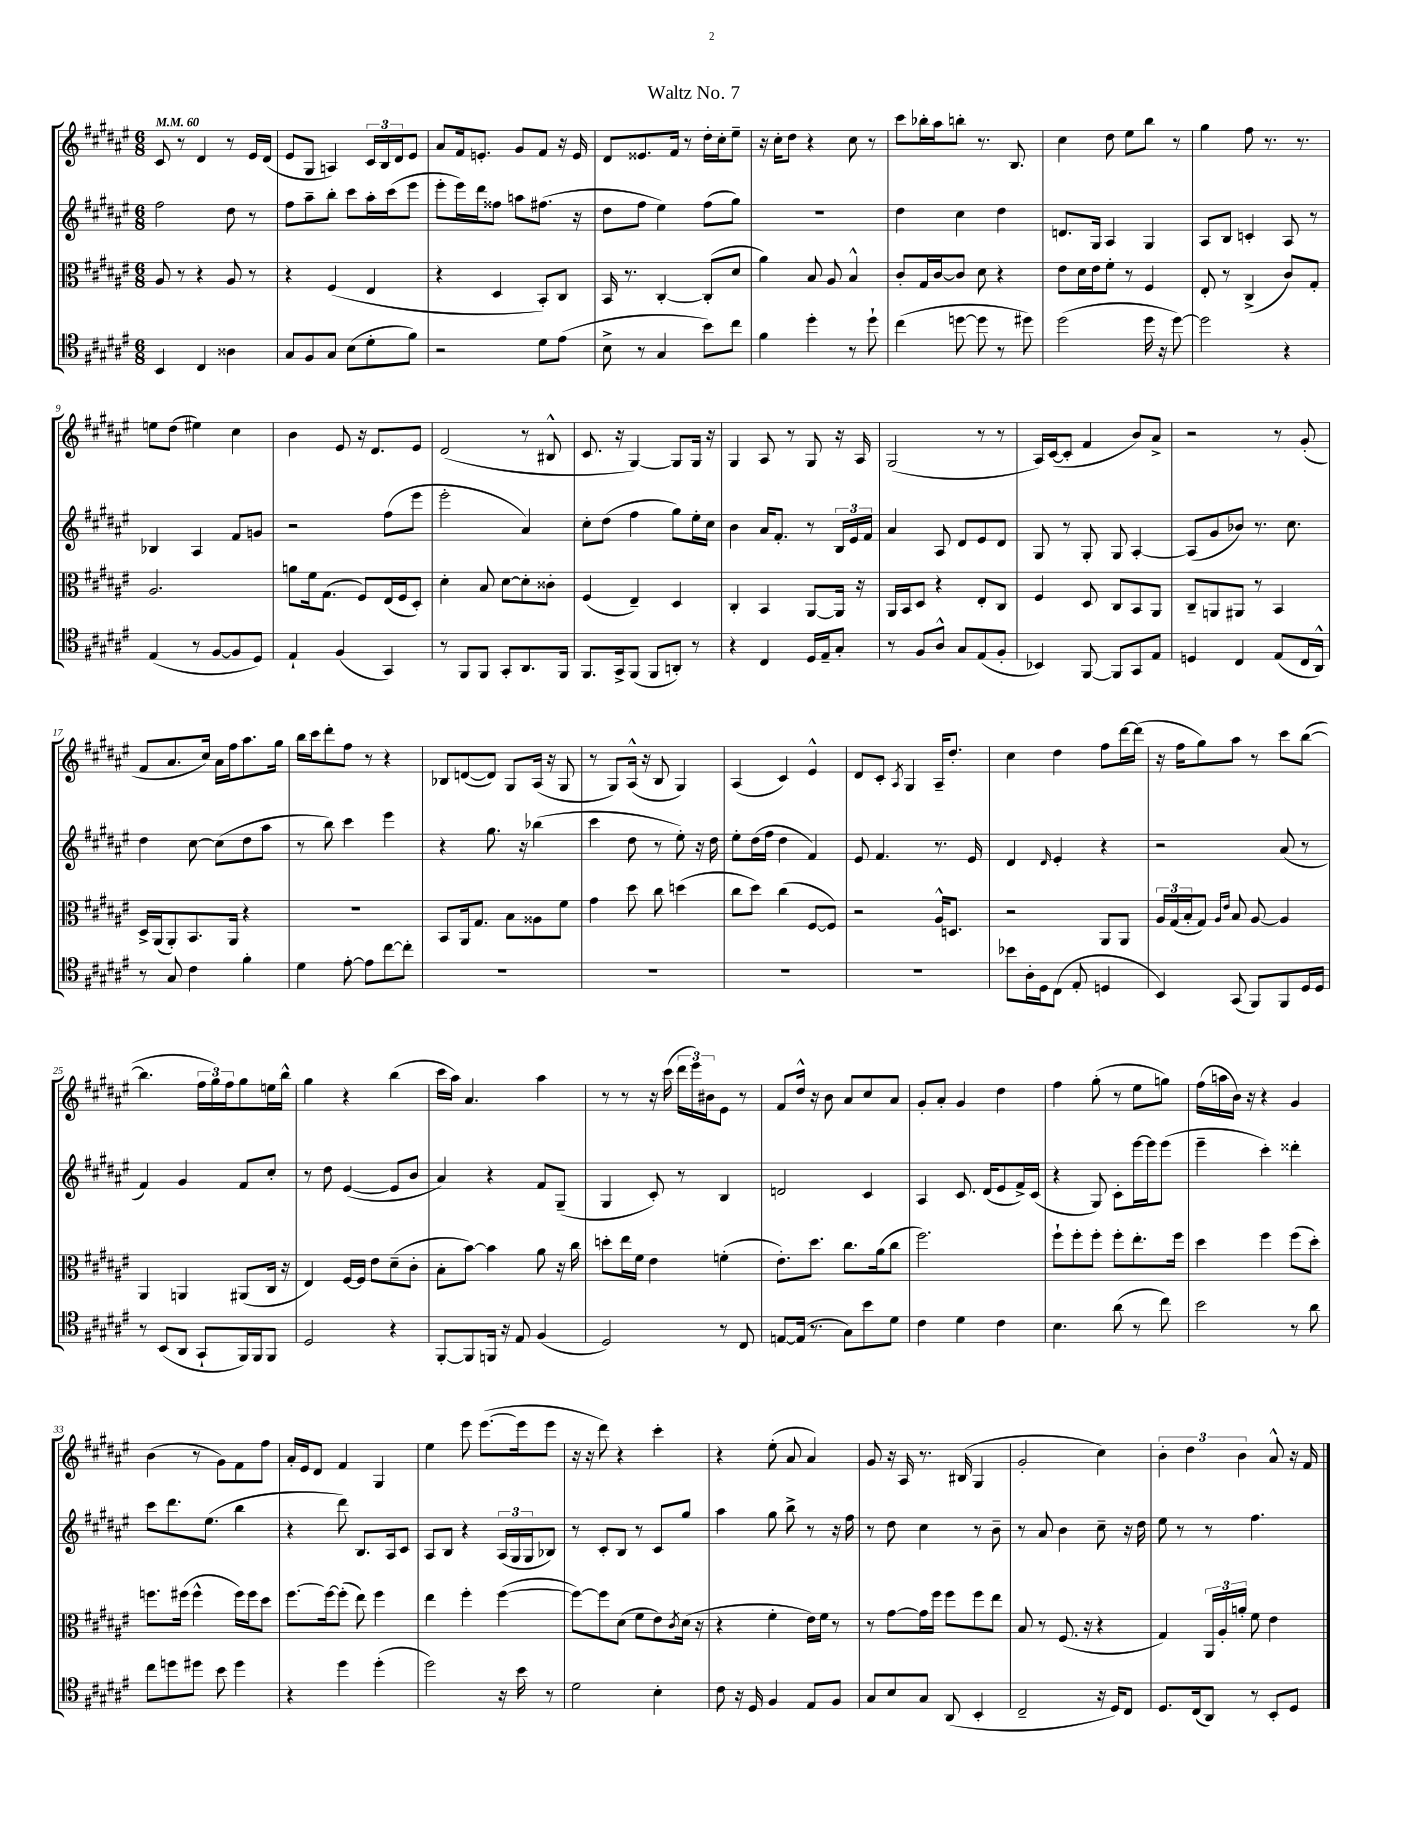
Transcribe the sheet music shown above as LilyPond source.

\header { title = "Waltz No. 7" }
<<
\new StaffGroup <<
\new Staff = "s0" {
    \clef treble \key fis \major \numericTimeSignature \time 6/8 \tempo 4 = 60
    cis'8 r8 dis'4 r8 eis'16 dis'16( |
    eis'8 gis8 a4) \tuplet 3/2 { cis'16 b16 dis'16 } eis'8 |
    ais'8 fis'16 e'8.-. gis'8 fis'8 r16 e'16 |
    dis'8 eisis'8. fis'16 r8 dis''16-. cis''16-. eis''8-- |
    r16 cis''16-. dis''8 r4 cis''8 r8 |
    cis'''8 bes''16-. ais''16 b''8-. r8. b8. |
    cis''4 dis''8 eis''8 b''8 r8 |
    gis''4 fis''8 r8. r8. |
    e''8 dis''8( eis''4) cis''4 |
    b'4 eis'8 r16 dis'8. eis'8 |
    dis'2( r8 bis8-^ |
    cis'8. r16 gis4~) gis8 gis16 r16 |
    gis4 ais8 r8 gis8 r16 ais16 |
    gis2( r8 r8 |
    ais16) cis'16~( cis'8-. fis'4 b'8) ais'8-> |
    r2 r8 gis'8-.( |
    fis'8 ais'8. cis''16) ais'16 fis''16 ais''8. gis''16 |
    b''16 cis'''16 dis'''8-. fis''8 r8 r4 |
    bes8 d'8~( d'8) gis8 ais16( r16 gis8 |
    r8 gis8) ais16-^( r16 b8 gis4) |
    ais4( cis'4) eis'4-^ |
    dis'8 cis'8-. \acciaccatura { ais8 } gis4 ais16-- dis''8.-. |
    cis''4 dis''4 fis''8 dis'''16~ dis'''16( |
    r16 fis''16 gis''8) ais''8 r8 cis'''8 b''8~( |
    b''4. \tuplet 3/2 { fis''16 gis''16) fis''16 } gis''8 e''16 b''16-^ |
    gis''4 r4 b''4( |
    cis'''16 ais''16) ais'4. ais''4 |
    r8 r8 r16 cis'''16( \tuplet 3/2 { dis'''16 eis'''16) bis'16 } eis'8 r8 |
    fis'8 dis''16-^ r16 b'8 ais'8 cis''8 ais'8 |
    gis'8-. ais'8-. gis'4 dis''4 |
    fis''4 gis''8-.( r8 eis''8 g''8) |
    fis''16( a''16 b'16) r16 r4 gis'4 |
    b'4( r8 gis'8) fis'8 fis''8 |
    ais'16-. eis'16 dis'8 fis'4 gis4 |
    eis''4 eis'''8 eis'''8.~( eis'''16 eis'''8 |
    r16 r16 dis'''8) r4 cis'''4-. |
    r4 eis''8-.( ais'8 ais'4) |
    gis'8 r16 ais16 r8. bis16( gis4 |
    gis'2-. cis''4) |
    \tuplet 3/2 { b'4-. dis''4 b'4 } ais'8-^ r16 fis'16 \bar "|." |
}
\new Staff = "s1" {
    \clef treble \key fis \major \numericTimeSignature \time 6/8
    fis''2 dis''8 r8 |
    fis''8 ais''8-- b''8-. cis'''8 ais''16-. cis'''16( eis'''8 |
    eis'''8-. eis'''16) dis'''16 fisis''8 a''8 fis''8.( r16 |
    dis''8 fis''8 eis''4) fis''8( gis''8) |
    R2. |
    dis''4 cis''4 dis''4 |
    d'8. gis16 ais4 gis4 |
    ais8 b8 c'4-. ais8 r8 |
    bes4 ais4 fis'8 g'8 |
    r2 fis''8( eis'''8 |
    eis'''2-. ais'4) |
    cis''8-. dis''8( fis''4 gis''8) eis''16-. cis''16 |
    b'4 ais'16 fis'8.-. r8 \tuplet 3/2 { b16 eis'16 fis'16 } |
    ais'4 ais8 dis'8 eis'8 dis'8 |
    gis8 r8 gis8-. gis8 ais4~-. |
    ais8( gis'8 bes'8) r8. cis''8. |
    dis''4 cis''8~ cis''8( dis''8 ais''8 |
    r8 b''8) cis'''4 eis'''4 |
    r4 gis''8. r16 bes''4( |
    cis'''4 dis''8 r8 eis''8-.) r16 dis''16 |
    eis''8-. dis''16( fis''16 dis''4 fis'4) |
    eis'8 fis'4. r8. eis'16 |
    dis'4 \grace { dis'16 } eis'4-. r4 |
    r2 ais'8( r8 |
    fis'4) gis'4 fis'8 cis''8-. |
    r8 dis''8 eis'4~( eis'8 b'8 |
    ais'4) r4 fis'8 gis8--( |
    gis4 cis'8-.) r8 b4 |
    d'2 cis'4 |
    ais4 cis'8. dis'16( eis'8 fis'16->) cis'16( |
    r4 gis8) cis'8-. eis'''16~ eis'''16 eis'''8( |
    eis'''4-- cis'''4-.) disis'''4-. |
    cis'''8 dis'''8. eis''8.( b''4 |
    r4 dis'''8) b8. ais16 cis'8 |
    ais8 b8 r4 \tuplet 3/2 { ais16( gis16 gis16 } bes8) |
    r8 cis'8-. b8 r8 cis'8 gis''8 |
    ais''4 gis''8 b''8-> r8 r16 fis''16 |
    r8 dis''8 cis''4 r8 b'8-- |
    r8 ais'8 b'4 cis''8-- r16 dis''16 |
    eis''8 r8 r8 fis''4. \bar "|." |
}
\new Staff = "s2" {
    \clef alto \key fis \major \numericTimeSignature \time 6/8
    ais8 r8 r4 ais8 r8 |
    r4 fis4( eis4 |
    r4 dis4 b,8-.) cis8 |
    b,16 r8. cis4~-. cis8-.( dis'8 |
    ais'4) b8 ais8 b4-^ |
    cis'8-. gis16 cis'16~ cis'8 dis'8 r4 |
    eis'8 dis'16 eis'16 fis'8-. r8 fis4 |
    eis8-. r8 cis4->( cis'8) gis8-. |
    ais2. |
    a'8 fis'16 gis8.( fis8) eis16( fis16 dis8-.) |
    dis'4-. b8 dis'8~ dis'8-. cisis'8-. |
    fis4( eis4--) dis4 |
    cis4-. b,4 ais,8~ ais,16 r16 |
    ais,16 b,16 dis8 r4 eis8-. cis8 |
    fis4 dis8 cis8 b,8 ais,8 |
    cis8-- a,8 ais,8 r8 b,4 |
    dis16-> ais,16( ais,8-.) b,8. ais,16 r4 |
    R2. |
    b,8 ais,16 gis8. b8 aisis8 fis'8 |
    gis'4 dis''8 cis''8 d''4( |
    cis''8 dis''8) cis''4( fis8~ fis8) |
    r2 ais16-^ d8. |
    r2 ais,8 ais,8 |
    \tuplet 3/2 { ais16 gis16( b16-. } gis8) \grace { ais16 eis'16 } b8 ais8~ ais4 |
    ais,4 a,4 ais,8( cis16 r16 |
    eis4) fis16~ fis16 eis'8 dis'8--( cis'8-. |
    b8-. b'8~) b'4 ais'8 r16 cis''16 |
    d''8-. eis''16 fis'16 eis'4 f'4-.( |
    eis'8.-.) dis''8. cis''8. ais'16( cis''8 |
    fis''2.) |
    fis''8-! fis''8-. fis''8-. fis''8-. eis''8.-. fis''16 |
    dis''4 fis''4 fis''8( dis''8-.) |
    f''8. fis''16( fis''4-^ fis''16) fis''16 dis''8 |
    fis''8.~ fis''16~ fis''8-.( eis''8) fis''4 |
    eis''4 fis''4-. fis''4~( |
    fis''8~) fis''8 dis'8( fis'8 eis'8) \acciaccatura { cis'8 } dis'16( r16 |
    r4 fis'4-. eis'16) fis'16 r8 |
    r8 gis'8~ gis'16 fis''16 fis''8 fis''8 eis''8 |
    b8 r8 fis8.( r16 r4 |
    gis4) \tuplet 3/2 { ais,16 ais16-. a'16-. } fis'8 eis'4 \bar "|." |
}
\new Staff = "s3" {
    \clef tenor \key fis \major \numericTimeSignature \time 6/8
    b,4 cis4 aisis4 |
    gis8 fis8 gis8 b8( dis'8-. fis'8) |
    r2 dis'8 eis'8( |
    b8-> r8 gis4 b'8) cis''8 |
    fis'4 dis''4-. r8 dis''8-! |
    cis''4( d''8~ d''8 r8 dis''8) |
    dis''2( dis''16 r16 dis''8~) |
    dis''2 r4 |
    eis4( r8 fis8~ fis8 dis8) |
    eis4-! fis4( gis,4) |
    r8 fis,8 fis,8 gis,8-. ais,8. fis,16 |
    fis,8. gis,16-> fis,8( fis,8 a,8-.) r8 |
    r4 cis4 dis16 eis16-- gis8-. |
    r8 fis8 ais8-^ gis8 eis8( fis8-. |
    bes,4) fis,8~ fis,8 gis,8 eis8 |
    d4 cis4 eis8( cis16 ais,16-^) |
    r8 gis8 cis'4 fis'4-. |
    dis'4 eis'8~-. eis'8 cis''8~ cis''8-. |
    R2. |
    R2. |
    R2. |
    R2. |
    bes'8 ais16-. dis16 cis8( eis8-. d4 |
    b,4) gis,8( fis,8) fis,8 dis16 dis16 |
    r8 b,8( ais,8 gis,8-! fis,16) fis,16 fis,8 |
    dis2 r4 |
    fis,8~-. fis,8 f,16 r16 eis8 fis4( |
    dis2) r8 cis8 |
    e8~ e16( r8. gis8) b'8 dis'8 |
    cis'4 dis'4 cis'4 |
    b4. ais'8( r8 cis''8) |
    b'2 r8 ais'8 |
    cis''8 d''8 dis''8 b'8 dis''4 |
    r4 dis''4 dis''4-.( |
    dis''2) r16 b'16 r8 |
    dis'2 b4-. |
    cis'8 r16 dis16 fis4 eis8 fis8 |
    gis8 b8 gis8 ais,8( b,4-. |
    cis2-- r16 dis16) cis8 |
    dis8. cis16( ais,8) r8 b,8-. dis8 \bar "|." |
}
>>
>>
